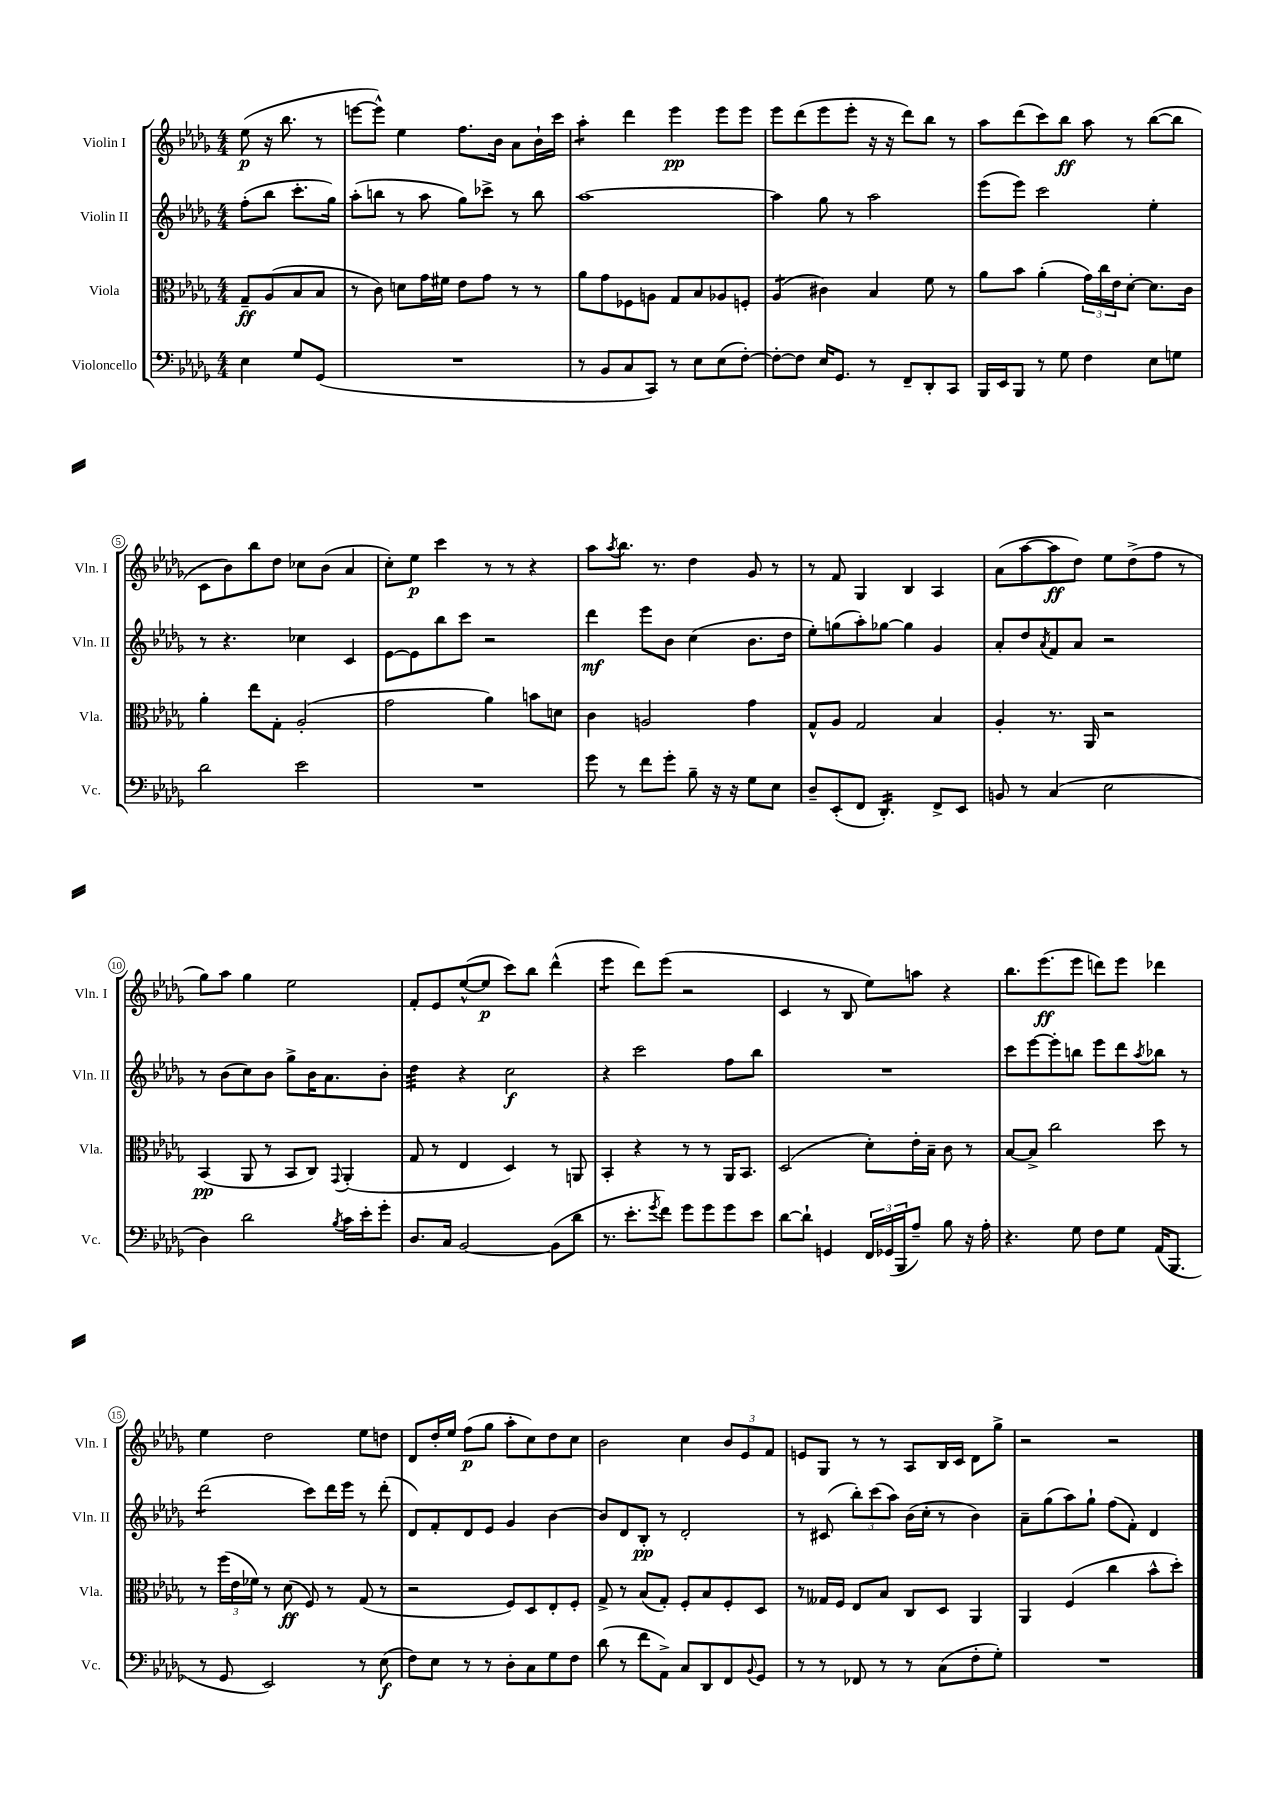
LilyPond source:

<<
\new StaffGroup <<
\new Staff = "s0" \with { instrumentName = "Violin I" shortInstrumentName = "Vln. I" } {
    \clef treble \key des \major \numericTimeSignature \time 4/4 \partial 2
    ees''8\p( r16 bes''8. r8 |
    e'''8~ e'''8-^) ees''4 f''8. bes'16 aes'8 bes'16-! c'''16 |
    aes''4:8-. des'''4 ees'''4\pp ees'''8 ees'''8 |
    ees'''8 des'''8( ees'''8 ees'''8-. r16 r16 des'''8) bes''8 r8 |
    aes''8 des'''8( c'''8) bes''8\ff aes''8 r8 bes''8~( bes''8 |
    c'8 bes'8) bes''8 des''8 ces''8 bes'8( aes'4 |
    c''8-.) ees''8\p c'''4 r8 r8 r4 |
    aes''8 \acciaccatura { aes''8 } bes''8. r8. des''4 ges'8 r8 |
    r8 f'8 ges4 bes4 aes4 |
    aes'8( aes''8~ aes''8\ff des''8) ees''8 des''8->( f''8 r8 |
    ges''8) aes''8 ges''4 ees''2 |
    f'8-. ees'8 ees''8~-^( ees''8\p c'''8) bes''8 des'''4-^( |
    ees'''4:8 des'''8) ees'''8( r2 |
    c'4 r8 bes8 ees''8) a''8 r4 |
    bes''8. ees'''8.\ff( ees'''8 d'''8) ees'''8 des'''4 |
    ees''4 des''2 ees''8 d''8 |
    des'8 des''16-. ees''16 f''8\p( ges''8 aes''8-. c''8) des''8 c''8 |
    bes'2 c''4 \tuplet 3/2 { bes'8 ees'8 f'8 } |
    e'8 ges8 r8 r8 aes8 bes16 c'16 des'8 ges''8-> |
    r2 r2 \bar "|." |
}
\new Staff = "s1" \with { instrumentName = "Violin II" shortInstrumentName = "Vln. II" } {
    \clef treble \key des \major \numericTimeSignature \time 4/4 \partial 2
    f''8-.( bes''8 c'''8.-. ges''16) |
    aes''8-.( b''8 r8 aes''8 ges''8) ces'''8-> r8 b''8 |
    aes''1~ |
    aes''4 ges''8 r8 aes''2 |
    ees'''8( ees'''8) c'''2 ees''4-. |
    r8 r4. ces''4 c'4 |
    ees'8~ ees'8 bes''8 c'''8 r2 |
    des'''4\mf ees'''8 bes'8 c''4( bes'8. des''16 |
    ees''8-.) g''8( aes''8-.) ges''8~ ges''4 ges'4 |
    aes'8-. des''8 \acciaccatura { aes'8 } f'8 aes'8 r2 |
    r8 bes'8( c''8) bes'8 ges''8-> bes'16 aes'8. bes'8-. |
    des''4:32 r4 c''2\f |
    r4 c'''2 f''8 bes''8 |
    R1 |
    c'''8 ees'''8~ ees'''8-. b''8 ees'''8 des'''8 \acciaccatura { aes''8 } bes''8 r8 |
    des'''2:8( c'''8) des'''16 ees'''16 r8 des'''8-.( |
    des'8) f'8-. des'8 ees'8 ges'4 bes'4~ |
    bes'8 des'8 bes8-.\pp r8 des'2-. |
    r8 cis'8( \tuplet 3/2 { bes''8-.) c'''8( aes''8) } bes'16( c''16-. r8 bes'4) |
    aes'8-- ges''8( aes''8) ges''8-! f''8( f'8-.) des'4 \bar "|." |
}
\new Staff = "s2" \with { instrumentName = "Viola" shortInstrumentName = "Vla." } {
    \clef alto \key des \major \numericTimeSignature \time 4/4 \partial 2
    ges8--\ff aes8( bes8 bes8 |
    r8 c'8) d'8 ges'16 fis'16 ees'8 ges'8 r8 r8 |
    aes'8 ges'8 fes8 a8 ges8 bes8 aes8 f8-. |
    aes4:8( cis'4) bes4 f'8 r8 |
    aes'8 bes'8 aes'4-.( \tuplet 3/2 { ges'16) c''16 ees'16 } des'8~-. des'8. c'16 |
    aes'4-. ees''8 ges8-. aes2-.( |
    ges'2 aes'4) b'8 d'8 |
    c'4 a2 ges'4 |
    ges8-^ aes8 ges2 bes4 |
    aes4-. r8. aes,16 r2 |
    bes,4\pp( aes,8 r8 bes,8 c8) \appoggiatura { ges,8 } aes,4-.( |
    ges8 r8 ees4 des4) r8 a,8 |
    bes,4-. r4 r8 r8 aes,16 bes,8. |
    des2( des'8-.) ees'16-. bes16-- c'8 r8 |
    bes8~ bes8-> c''2 des''8 r8 |
    r8 \tuplet 3/2 { f''16( ees'16 fes'16) } r8 des'8\ff( f8) r8 ges8( r8 |
    r2 f8) des8 ees8-. f8-. |
    ges8-> r8 bes8( ges8-.) f8-. bes8 f8-. des8 |
    r8 geses16 f16 ees8 bes8 c8 des8 aes,4 |
    aes,4 f4( c''4 bes'8-^ des''8-.) \bar "|." |
}
\new Staff = "s3" \with { instrumentName = "Violoncello" shortInstrumentName = "Vc." } {
    \clef bass \key des \major \numericTimeSignature \time 4/4 \partial 2
    ees4 ges8 ges,8( |
    R1 |
    r8 bes,8 c8 c,8) r8 ees8 ees8( f8~-.) |
    f8~-. f8 ees16 ges,8. r8 f,8-- des,8-. c,8 |
    bes,,16 ees,16 bes,,8 r8 ges8 f4 ees8 g8 |
    des'2 ees'2 |
    R1 |
    ges'8 r8 f'8 ges'8-. bes8-- r16 r16 ges8 ees8 |
    des8-- ees,8-.( f,8 des,4.:16-.) f,8-> ees,8 |
    b,8 r8 c4( ees2 |
    des4) des'2 \acciaccatura { bes8 } c'16 ees'16-. ges'8-. |
    des8. c16 bes,2~ bes,8( des'8 |
    r8. ees'8.-. \acciaccatura { ges'8 } f'8) ges'8 ges'8 ges'8 ees'8 |
    des'8~ des'8-! g,4 \tuplet 3/2 { f,16 ges,16( bes,,16 } aes8--) bes8 r16 aes16-. |
    r4. ges8 f8 ges8 aes,16( bes,,8. |
    r8 ges,8 ees,2) r8 ees8\f( |
    f8) ees8 r8 r8 des8-. c8 ges8 f8 |
    des'8( r8 f'8 aes,8->) c8 des,8 f,8 \appoggiatura { bes,8 } ges,8 |
    r8 r8 fes,8 r8 r8 c8( f8-. ges8-.) |
    R1 \bar "|." |
}
>>
>>
\layout { \context { \Score \override BarNumber.stencil = #(make-stencil-circler 0.1 0.3 ly:text-interface::print) } }
